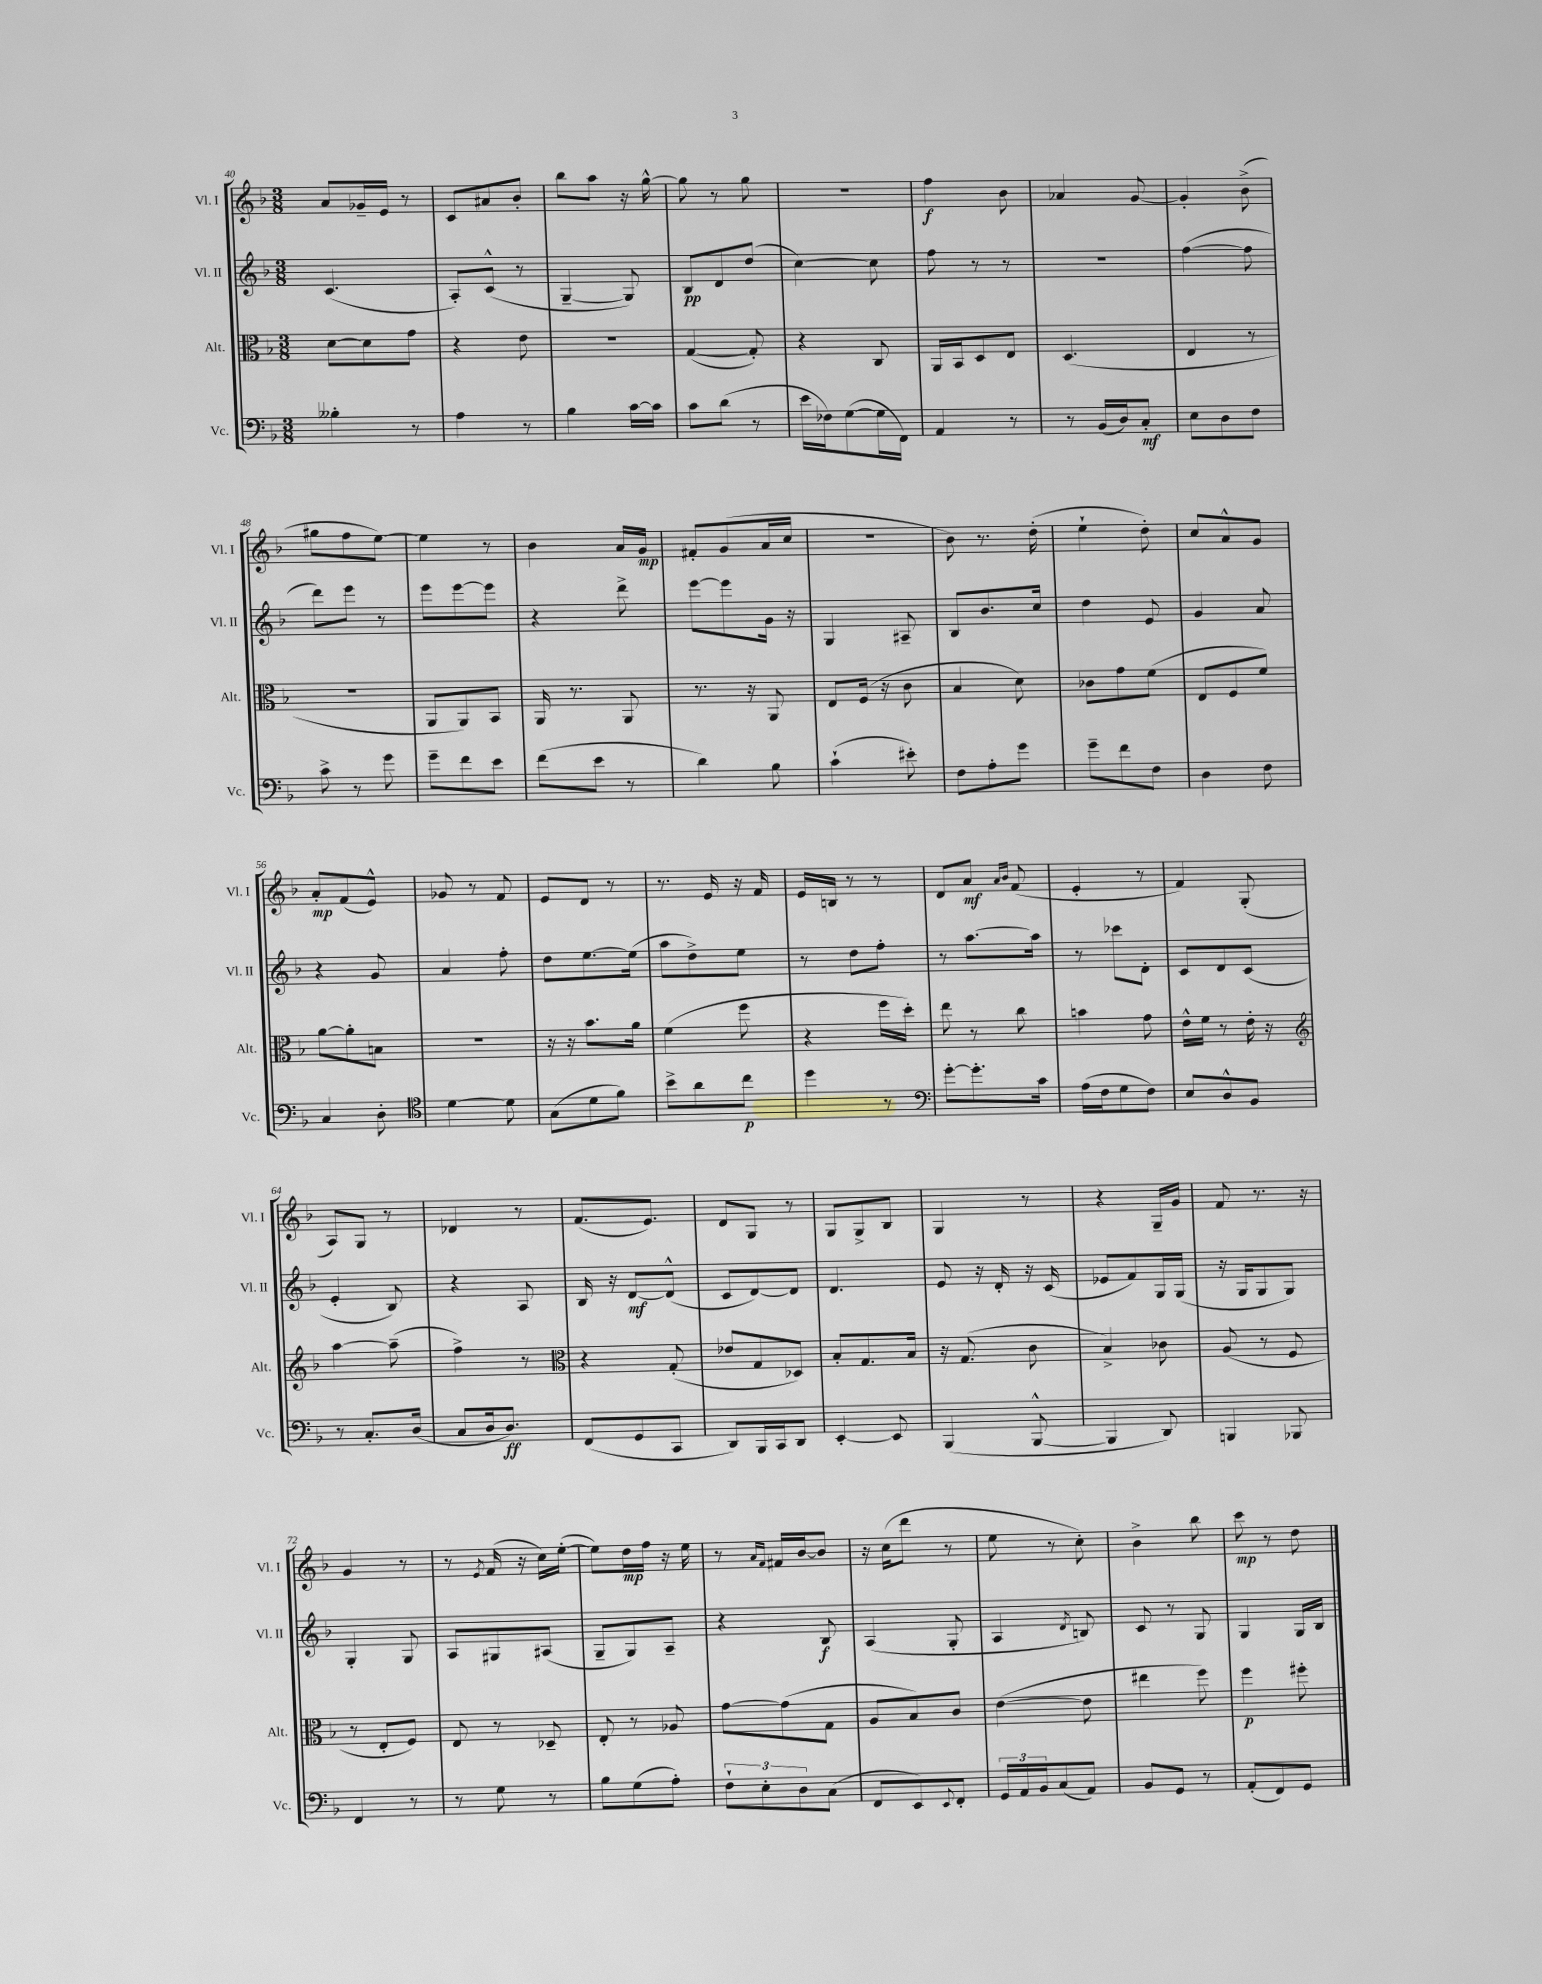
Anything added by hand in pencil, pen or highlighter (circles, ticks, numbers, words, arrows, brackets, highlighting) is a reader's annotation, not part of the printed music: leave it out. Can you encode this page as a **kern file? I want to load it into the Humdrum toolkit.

**kern	**dynam	**kern	**dynam	**kern	**dynam	**kern	**dynam
*part4	*part4	*part3	*part3	*part2	*part2	*part1	*part1
*staff4	*staff4	*staff3	*staff3	*staff2	*staff2	*staff1	*staff1
*I"Vc.	*	*I"Alt.	*	*I"Vl. II	*	*I"Vl. I	*
*I'Vc.	*	*I'Alt.	*	*I'Vl. II	*	*I'Vl. I	*
*clefF4	*	*clefC3	*	*clefG2	*	*clefG2	*
*k[b-]	*	*k[b-]	*	*k[b-]	*	*k[b-]	*
*M3/8	*	*M3/8	*	*M3/8	*	*M3/8	*
=40	=40	=40	=40	=40	=40	=40	=40
4B--X'\	.	[8d\L	.	(4.c/	.	8a/L	.
.	.	8d\]	.	.	.	16g-X~/L	.
.	.	.	.	.	.	16e/JJ	.
8r	.	8g\J	.	.	.	8r	.
=41	=41	=41	=41	=41	=41	=41	=41
4A\	.	4r	.	8A'/L)	.	8c/L	.
.	.	.	.	(8c^^/J	.	8a#X/	.
8r	.	8e\	.	8r	.	8b-'/J	.
=42	=42	=42	=42	=42	=42	=42	=42
4B-\	.	4.r	.	[4G~/	.	8bb-\L	.
.	.	.	.	.	.	8aa\J	.
[16c\LL	.	.	.	8G/])	.	16r	.
16c\JJ]	.	.	.	.	.	[16gg^^\	.
=43	=43	=43	=43	=43	=43	=43	=43
8c\L	.	([4G/	.	8B-/L	pp	8gg\]	.
(8d\J	.	.	.	8d/	.	8r	.
8r	.	8G'/])	.	(8dd/J	.	8gg\	.
=44	=44	=44	=44	=44	=44	=44	=44
16e\LL	.	4r	.	[4cc\)	.	4.r	.
16F-X\J)	.	.	.	.	.	.	.
([8G\	.	.	.	.	.	.	.
16G\L]	.	8C/	.	8cc\]	.	.	.
16FF\JJ)	.	.	.	.	.	.	.
=45	=45	=45	=45	=45	=45	=45	=45
4AA/	.	16AA/LL	.	8ff\	.	4ff\	f
.	.	16BB-/J	.	.	.	.	.
.	.	8D/	.	8r	.	.	.
8r	.	8E/J	.	8r	.	8b-\	.
=46	=46	=46	=46	=46	=46	=46	=46
8r	.	(4.D/	.	4.r	.	4a-X/	.
(16BB-/LL	.	.	.	.	.	.	.
16D/J)	.	.	.	.	.	.	.
8C'/J	mf	.	.	.	.	[8g/	.
=47	=47	=47	=47	=47	=47	=47	=47
8E\L	.	4E/	.	([4ff\	.	4g'/]	.
8D\	.	.	.	.	.	.	.
8F\J	.	8r	.	8ff\]	.	(8b-^\	.
!!LO:LB:g=z
=48	=48	=48	=48	=48	=48	=48	=48
8c^\	.	4.r	.	8ddd\L)	.	8gg#X\L	.
8r	.	.	.	8eee\J	.	8ff\	.
8g\	.	.	.	8r	.	[8ee\J)	.
=49	=49	=49	=49	=49	=49	=49	=49
8g~\L	.	8AA/L	.	8eee\L	.	4ee\]	.
8f\	.	8AA/)	.	[8eee\	.	.	.
8e\J	.	8BB-/J	.	8eee\J]	.	8r	.
=50	=50	=50	=50	=50	=50	=50	=50
(8f\L	.	16AA/	.	4r	.	4b-\	.
.	.	8.r	.	.	.	.	.
8e\J	.	.	.	.	.	.	.
8r	.	8AA/	.	8ddd^\	.	16a/LL	.
.	.	.	.	.	.	16g/JJ	mp
=51	=51	=51	=51	=51	=51	=51	=51
4d\)	.	8.r	.	[8eee\L	.	8f#X'/L	.
.	.	.	.	8eee\]	.	(8g/	.
.	.	16r	.	.	.	.	.
8B-\	.	8AA/	.	16g\Jk	.	16a/L	.
.	.	.	.	16r	.	16cc/JJ	.
=52	=52	=52	=52	=52	=52	=52	=52
(4c`\	.	8E/L	.	4G/	.	4.r	.
.	.	(16F/Jk	.	.	.	.	.
.	.	16r	.	.	.	.	.
8e#X'\)	.	8c\	.	8A#X~/	.	.	.
=53	=53	=53	=53	=53	=53	=53	=53
8F\L	.	4B-/	.	8B-/L	.	8b-\)	.
8A'\	.	.	.	8.b-/	.	8.r	.
8g\J	.	8d\)	.	.	.	.	.
.	.	.	.	16cc/Jk	.	(16dd'\	.
=54	=54	=54	=54	=54	=54	=54	=54
8g~\L	.	8c-X\L	.	4dd\	.	4ee`\	.
8f\	.	8g\	.	.	.	.	.
8F\J	.	(8f\J	.	8e/	.	8dd'\)	.
=55	=55	=55	=55	=55	=55	=55	=55
4D\	.	8E/L	.	4g/	.	8cc/L	.
.	.	8F/	.	.	.	8a^^/	.
8F\	.	8f/J)	.	8a/	.	8g/J	.
!!LO:LB:g=z
=56	=56	=56	=56	=56	=56	=56	=56
4C/	.	[8a\L	.	4r	.	8a'/L	mp
.	.	8a'\]	.	.	.	(8f/	.
8D'\	.	8Bn\J	.	8g/	.	8e^^/J)	.
=57	=57	=57	=57	=57	=57	=57	=57
*clefC4	*	*	*	*	*	*	*
[4d\	.	4.r	.	4a/	.	8g-X/	.
.	.	.	.	.	.	8r	.
8d\]	.	.	.	8ff'\	.	8f/	.
=58	=58	=58	=58	=58	=58	=58	=58
(8G\L	.	16r	.	8dd\L	.	8e/L	.
.	.	16r	.	.	.	.	.
8d\	.	8.b-\L	.	[8.ee\	.	8d/J	.
8f\J)	.	.	.	.	.	8r	.
.	.	16a\Jk	.	(16ee\Jk]	.	.	.
=59	=59	=59	=59	=59	=59	=59	=59
8b-^\L	.	(4f\	.	8aa\L	.	8.r	.
8a\	.	.	.	8dd^\)	.	.	.
.	.	.	.	.	.	16e/	.
8cc\J	p	8ff\	.	8ee\J	.	16r	.
.	.	.	.	.	.	16f/	.
=60	=60	=60	=60	=60	=60	=60	=60
4dd\	.	4r	.	8r	.	16e/LL	.
.	.	.	.	.	.	16Bn/JJ	.
.	.	.	.	8dd\L	.	8r	.
8r	.	16ff\LL	.	8ff'\J	.	8r	.
.	.	16dd'\JJ)	.	.	.	.	.
=61	=61	=61	=61	=61	=61	=61	=61
*clefF4	*	*	*	*	*	*	*
[8g'\L	.	8ee\	.	8r	.	8d/L	.
8.g'\]	.	8r	.	[8.aa\L	.	8a/J	mf
.	.	.	.	.	.	16qqa/LL	.
.	.	.	.	.	.	16qqb-/JJ	.
.	.	8cc\	.	.	.	(8f/	.
16c\Jk	.	.	.	16aa\Jk]	.	.	.
=62	=62	=62	=62	=62	=62	=62	=62
(16A\LL	.	4bn\	.	8r	.	4e'/	.
16F\J	.	.	.	.	.	.	.
8G\	.	.	.	8ccc-X\L	.	.	.
8F\J)	.	8g\	.	8d'\J	.	8r	.
=63	=63	=63	=63	=63	=63	=63	=63
8E/L	.	16e^^\LL	.	8c/L	.	4f/)	.
.	.	16f\JJ	.	.	.	.	.
8D^^/	.	8r	.	8d/	.	.	.
8BB-/J	.	16e'\	.	(8c/J	.	(8G'/	.
.	.	16r	.	.	.	.	.
!!LO:LB:g=z
=64	=64	=64	=64	=64	=64	=64	=64
*	*	*clefG2	*	*	*	*	*
8r	.	[4aa\	.	4e'/	.	8A/L)	.
8.C'/L	.	.	.	.	.	8G/J	.
.	.	(8aa~\]	.	8B-/)	.	8r	.
(16D/Jk	.	.	.	.	.	.	.
=65	=65	=65	=65	=65	=65	=65	=65
8C/L	.	4ff^\)	.	4r	.	4d-X/	.
16D/k	.	.	.	.	.	.	.
8.D/J)	ff	.	.	.	.	.	.
.	.	8r	.	8A/	.	8r	.
=66	=66	=66	=66	=66	=66	=66	=66
*	*	*clefC3	*	*	*	*	*
(8FF/L	.	4r	.	16B-/	.	(8.f/L	.
.	.	.	.	16r	.	.	.
8GG/	.	.	.	[8d/L	mf	.	.
.	.	.	.	.	.	8.e/J)	.
8CC/J	.	(8G'/	.	(8d^^/J]	.	.	.
=67	=67	=67	=67	=67	=67	=67	=67
8DD/L)	.	8e-X/L	.	8c/L	.	8d/L	.
16BBB-/L	.	8G/	.	[8d/)	.	8G/J	.
16CC/J	.	.	.	.	.	.	.
8DD/J	.	8D-X/J)	.	8d/J]	.	8r	.
=68	=68	=68	=68	=68	=68	=68	=68
[4EE'/	.	8B-'/L	.	4.d/	.	8G/L	.
.	.	8.G/	.	.	.	8G^/	.
8EE/]	.	.	.	.	.	8B-/J	.
.	.	16B-/Jk	.	.	.	.	.
=69	=69	=69	=69	=69	=69	=69	=69
(4BBB-/	.	16r	.	8e/	.	4G/	.
.	.	(8.G/	.	.	.	.	.
.	.	.	.	16r	.	.	.
.	.	.	.	16d'/	.	.	.
[8BBB-^^/	.	8c\	.	16r	.	8r	.
.	.	.	.	(16c/	.	.	.
=70	=70	=70	=70	=70	=70	=70	=70
4BBB-/]	.	4B-^/)	.	8e-X/L	.	4r	.
.	.	.	.	8f/)	.	.	.
8DD/)	.	8c-X\	.	16G/L	.	16G~/LL	.
.	.	.	.	(16G/JJ	.	16g/JJ	.
=71	=71	=71	=71	=71	=71	=71	=71
4BBBn/	.	(8A/	.	16r	.	8f/	.
.	.	.	.	16G/KL	.	.	.
.	.	8r	.	8G/	.	8.r	.
8BBB-X/	.	8F/	.	8G/J)	.	.	.
.	.	.	.	.	.	16r	.
!!LO:LB:g=z
=72	=72	=72	=72	=72	=72	=72	=72
4FF/	.	8r	.	4G'/	.	4g/	.
.	.	8E'/L	.	.	.	.	.
8r	.	8F/J)	.	8G/	.	8r	.
=73	=73	=73	=73	=73	=73	=73	=73
8r	.	8E/	.	8A/L	.	8r	.
.	.	.	.	.	.	8qe/	.
8G\	.	8r	.	8G#X/	.	(16f/	.
.	.	.	.	.	.	16r	.
8r	.	8D-X~/	.	(8A#X/J	.	16cc\LL)	.
.	.	.	.	.	.	([16ee'\JJ	.
=74	=74	=74	=74	=74	=74	=74	=74
8B-\L	.	8E'/	.	8G~/L	.	8ee\L])	.
(8G\	.	8r	.	8G/)	.	16dd\L	mp
.	.	.	.	.	.	16ff\JJ	.
8A'\J)	.	8A-X/	.	8A~/J	.	16r	.
.	.	.	.	.	.	16ee\	.
=75	=75	=75	=75	=75	=75	=75	=75
12F`\L	.	[8g\L	.	4r	.	8r	.
12E'\	.	.	.	.	.	.	.
.	.	.	.	.	.	16qqa/LL	.
.	.	.	.	.	.	16qqf/JJ	.
.	.	(8g\]	.	.	.	16f#X/LL	.
12D\	.	.	.	.	.	.	.
.	.	.	.	.	.	[16b-/J	.
(8C\J	.	8G\J	.	8B-/	f	8b-/J]	.
=76	=76	=76	=76	=76	=76	=76	=76
8FF/L	.	8A/L	.	(4A/	.	16r	.
.	.	.	.	.	.	(16cc\KL	.
8EE/)	.	8B-/)	.	.	.	8ddd\J	.
8qqEE/	.	.	.	.	.	.	.
8FF'/J	.	8c/J	.	8G'/	.	8r	.
=77	=77	=77	=77	=77	=77	=77	=77
24GG/LL	.	([4e\	.	4A/	.	8ee\	.
24AA/	.	.	.	.	.	.	.
24BB-/J	.	.	.	.	.	.	.
(8C/	.	.	.	.	.	8r	.
.	.	.	.	8qd/	.	.	.
8AA/J)	.	8e\]	.	8Bn/)	.	8cc'\)	.
=78	=78	=78	=78	=78	=78	=78	=78
8BB-/L	.	4ee#X\	.	8c/	.	4b-^\	.
8GG/J	.	.	.	8r	.	.	.
8r	.	8ff\)	.	8G/	.	8bb-\	.
=79	=79	=79	=79	=79	=79	=79	=79
(8AA'/L	.	4ff\	p	4G/	.	8ccc\	mp
8FF/)	.	.	.	.	.	8r	.
8GG/J	.	8ff#X'\	.	16G/LL	.	8dd\	.
.	.	.	.	16B-/JJ	.	.	.
==	==	==	==	==	==	==	==
*-	*-	*-	*-	*-	*-	*-	*-
